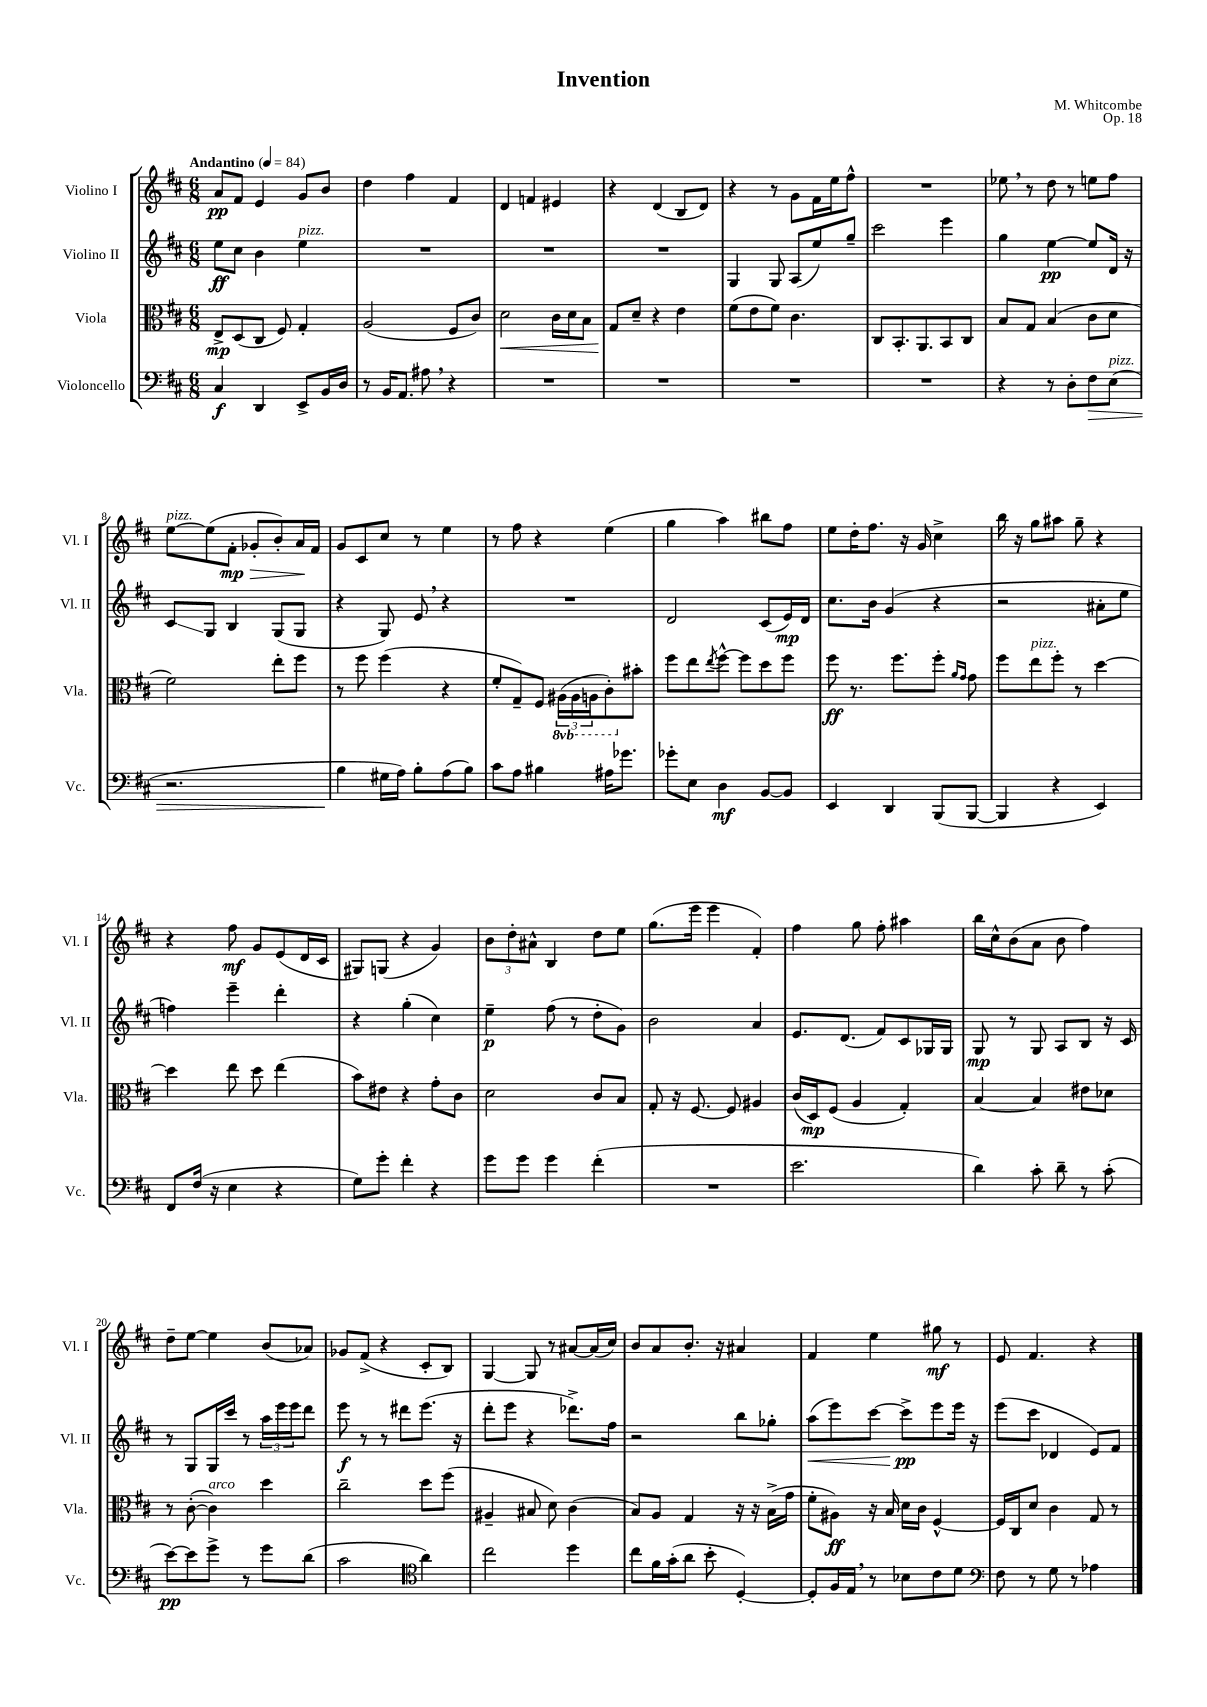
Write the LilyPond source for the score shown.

\header { title = "Invention" composer = "M. Whitcombe" opus = "Op. 18" }
<<
\new StaffGroup <<
\new Staff = "s0" \with { instrumentName = "Violino I" shortInstrumentName = "Vl. I" } {
    \clef treble \key d \major \numericTimeSignature \time 6/8 \tempo "Andantino" 4 = 84
    a'8\pp fis'8 e'4 g'8 b'8 |
    d''4 fis''4 fis'4 |
    d'4 f'4 eis'4 |
    r4 d'4( b8 d'8) |
    r4 r8 g'8 fis'16 e''16 fis''8-^ |
    R2. |
    ees''8 \breathe r8 d''8 r8 e''8 fis''8 |
    e''8~^\markup { \italic "pizz." } e''8( fis'8-.\mp\> ges'8-. b'8-.) a'16\! fis'16 |
    g'8 cis'8 cis''8 r8 e''4 |
    r8 fis''8 r4 e''4( |
    g''4 a''4) bis''8 fis''8 |
    e''8 d''16-. fis''8. r16 g'16 cis''4-> |
    b''16 r16 g''8 ais''8 g''8-- r4 |
    r4 fis''8\mf g'8 e'8( d'16 cis'16 |
    gis8) g8( r4 g'4) |
    \tuplet 3/2 { b'8 d''8-. ais'8-^ } b4 d''8 e''8 |
    g''8.( e'''16 e'''4 fis'4-.) |
    fis''4 g''8 fis''8-. ais''4 |
    b''16 cis''16-^ b'8( a'8 b'8 fis''4) |
    d''8-- e''8~ e''4 b'8( aes'8) |
    ges'8 fis'8->( r4 cis'8-. b8) |
    g4~ g8 r8 ais'8~ ais'16( cis''16) |
    b'8 a'8 b'8.-. r16 ais'4 |
    fis'4 e''4 gis''8\mf r8 |
    e'8 fis'4. r4 \bar "|." |
}
\new Staff = "s1" \with { instrumentName = "Violino II" shortInstrumentName = "Vl. II" } {
    \clef treble \key d \major \numericTimeSignature \time 6/8
    e''8\ff cis''8 b'4 e''4^\markup { \italic "pizz." } |
    R2. |
    R2. |
    R2. |
    g4 g8 a8( e''8) g''8-- |
    cis'''2 e'''4 |
    g''4 e''4~\pp e''8 d'16 r16 |
    cis'8\glissando g8 b4 g8( g8 |
    r4 g8) e'8 \breathe r4 |
    R2. |
    d'2 cis'8( e'16\mp) d'16 |
    cis''8. b'16 g'4( r4 |
    r2 ais'8-. e''8 |
    f''4) e'''4-- d'''4-. |
    r4 g''4-.( cis''4) |
    e''4--\p fis''8( r8 d''8-. g'8) |
    b'2 a'4 |
    e'8. d'8.( fis'8) cis'8 ges16 ges16 |
    g8\mp r8 g8 a8 b8 r16 cis'16 |
    r8 g8 g16 cis'''16 r8 \tuplet 3/2 { a''16 e'''16 e'''16 } d'''8 |
    e'''8\f r8 r8 dis'''8 e'''8.( r16 |
    d'''8-. e'''8 r4 des'''8.->) fis''16 |
    r2 b''8 ges''8-. |
    a''8\<( e'''8) cis'''8~ cis'''8->\pp\! e'''8 e'''16 r16 |
    e'''8( cis'''8 des'4 e'8) fis'8 \bar "|." |
}
\new Staff = "s2" \with { instrumentName = "Viola" shortInstrumentName = "Vla." } {
    \clef alto \key d \major \numericTimeSignature \time 6/8 \set Staff.ottavationMarkups = #ottavation-simple-ordinals
    e8->\mp d8( cis8 fis8) g4-. |
    a2( fis8 cis'8) |
    d'2\< cis'16 d'16 b8 |
    g8\! d'8-- r4 e'4 |
    fis'8( e'8 fis'8) cis'4. |
    cis8 b,8.-. a,8. b,8 cis8 |
    b8 g8 b4( cis'8 d'8 |
    fis'2) e''8-. fis''8 |
    r8 fis''8 fis''4( r4 |
    fis'8-. g8--) fis8 \tuplet 3/2 { \ottava #-1 ais,16( ais,16 a,16 } cis8-.) \ottava #0 bis'8-. |
    fis''8 e''8 \acciaccatura { e''8 } fis''8~-^ fis''8 d''8 fis''8 |
    fis''8\ff r8. fis''8. fis''8-. \grace { a'16 g'16 } g'8 |
    fis''8 e''8^\markup { \italic "pizz." } fis''8-. r8 d''4~ |
    d''4 e''8 d''8 e''4( |
    b'8) eis'8 r4 g'8-. cis'8 |
    d'2 cis'8 b8 |
    g8-. r16 fis8.~ fis8 ais4 |
    cis'16( d16\mp) fis8( a4 g4-.) |
    b4~ b4 eis'8 des'8 |
    r8 cis'8~-.( cis'4^\markup { \italic "arco" }) d''4 |
    cis''2-- d''8 fis''8( |
    ais4-- bis8 d'8) cis'4( |
    b8) a8 g4 r16 r16 b16->( g'16 |
    fis'8-. ais8\ff) r16 b16 d'16 cis'16 fis4~-^ |
    fis16 cis16 d'8 cis'4 g8 r8 \bar "|." |
}
\new Staff = "s3" \with { instrumentName = "Violoncello" shortInstrumentName = "Vc." } {
    \clef bass \key d \major \numericTimeSignature \time 6/8
    cis4\f d,4 e,8-> b,16 d16 |
    r8 b,16 a,8. ais8 \breathe r4 |
    R2. |
    R2. |
    R2. |
    R2. |
    r4 r8 d8-. fis8\> e8^\markup { \italic "pizz." }( |
    r2. |
    b4\! gis16 a16) b8-. a8( b8) |
    cis'8 a8 bis4 ais16 ges'8. |
    ges'8-. e8 d4\mf b,8~ b,8 |
    e,4 d,4 b,,8( b,,8~ |
    b,,4 r4 e,4) |
    fis,8 fis16( r16 e4 r4 |
    g8) g'8-. fis'4-. r4 |
    g'8 g'8 g'4 fis'4-.( |
    R2. |
    e'2. |
    d'4) cis'8-. d'8-- r8 cis'8-.( |
    e'8~\pp) e'8 g'8-> r8 g'8 d'8( |
    cis'2 \clef tenor a'4) |
    cis''2 d''4 |
    cis''8 fis'16 g'16-.( a'8 b'8-. d4~-.) |
    d8-. fis16 e16 \breathe r8 bes8 cis'8 d'8 |
    \clef bass fis8 r8 g8 r8 aes4 \bar "|." |
}
>>
>>
